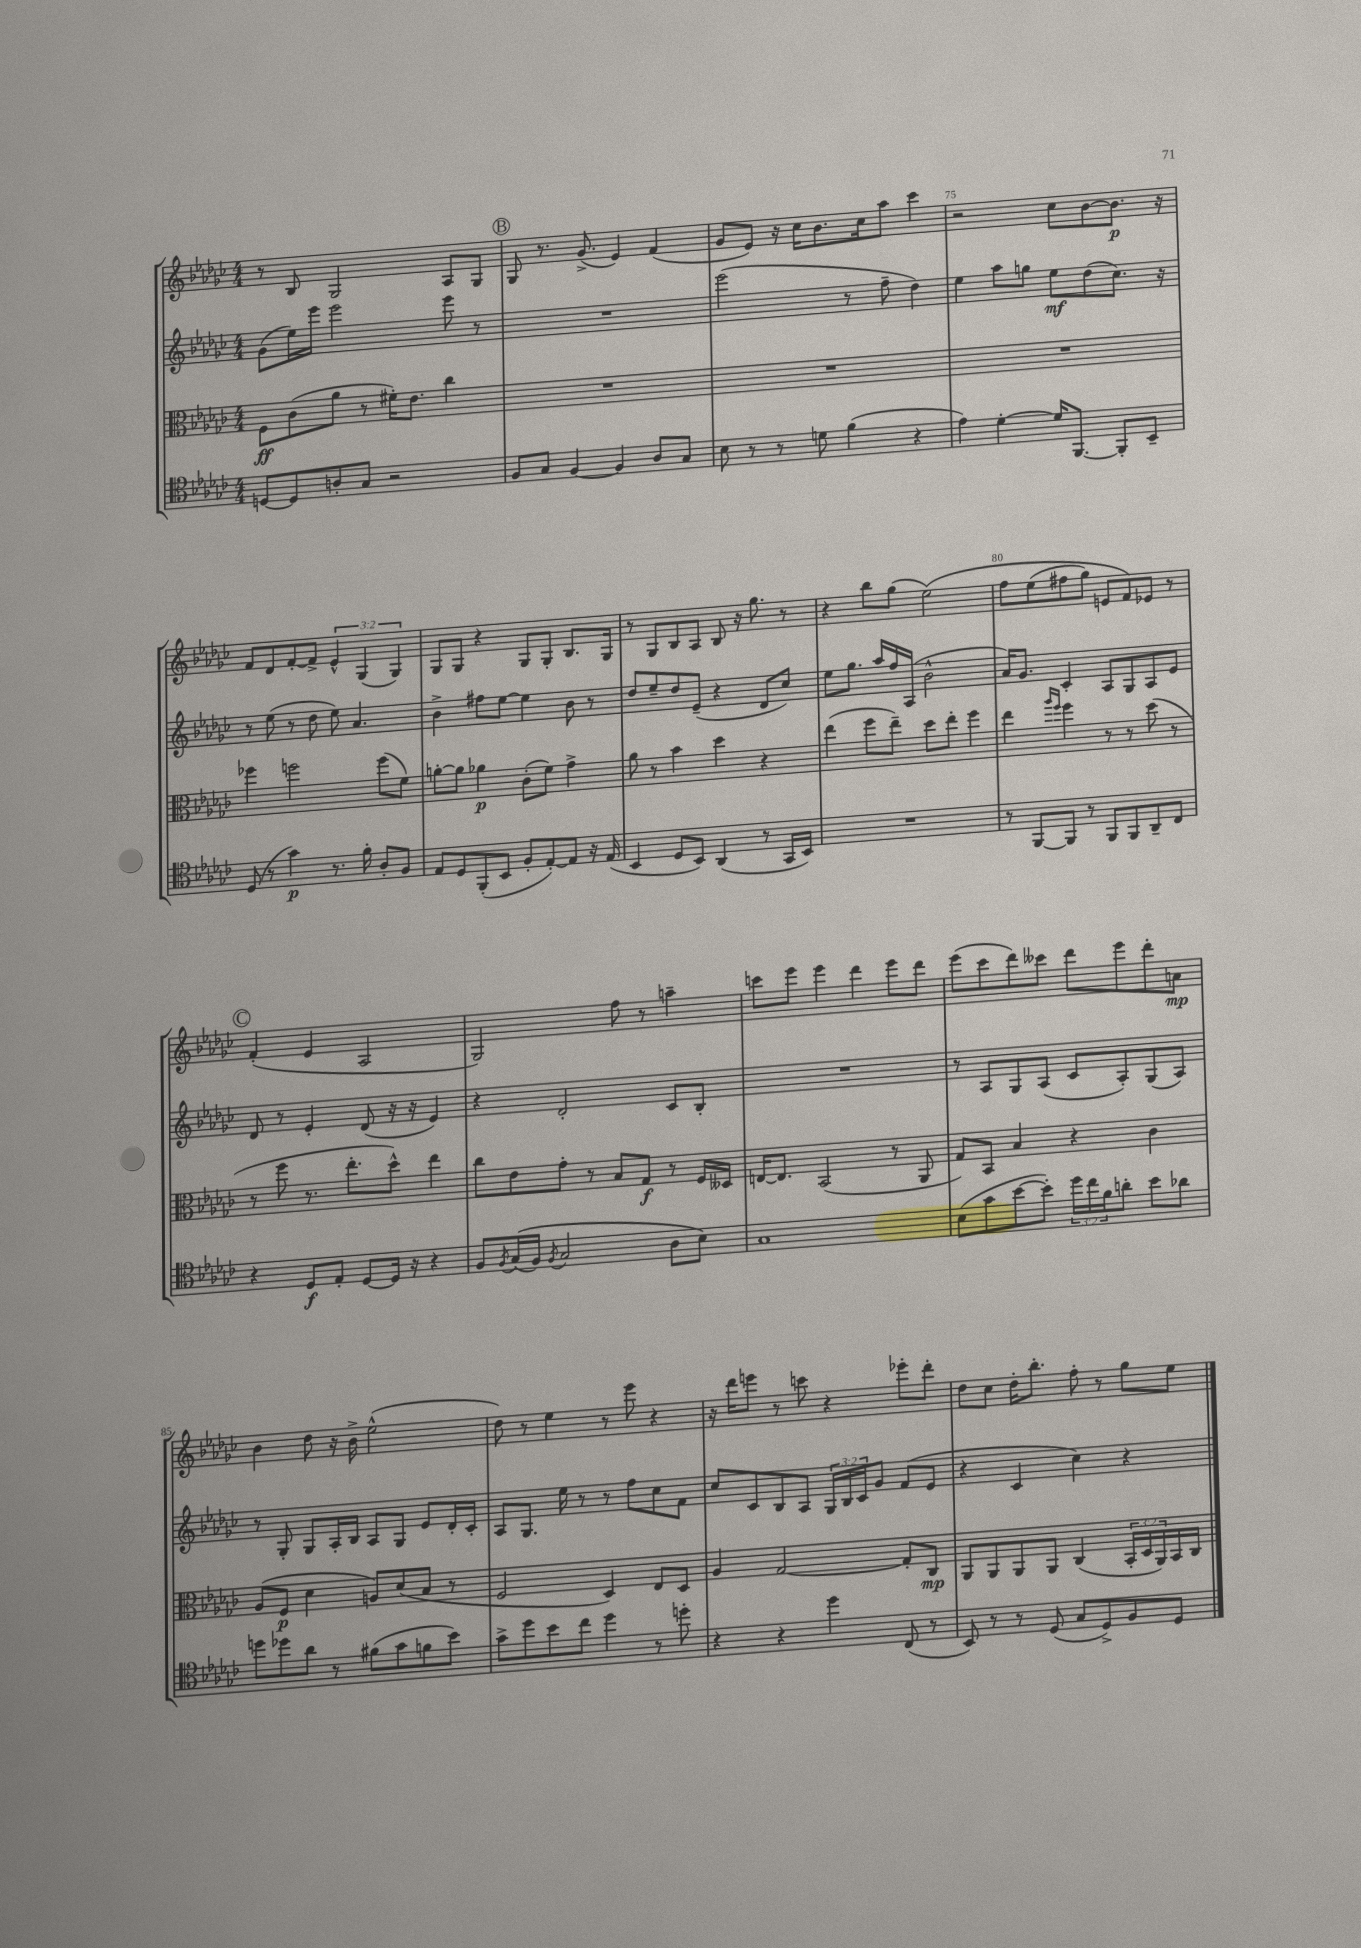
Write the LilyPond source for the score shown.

<<
\new StaffGroup <<
\new Staff = "s0" {
    \clef treble \key ges \major \numericTimeSignature \time 4/4 \override Staff.TupletNumber.text = #tuplet-number::calc-fraction-text
    r8 bes8 ges2 aes8 ges8 |
    \mark \markup { \circle "B" } ges8 r8. ges'8.->( ees'4) f'4( |
    ges'8 ees'8) r16 ces''16 bes'8. ces''16 aes''8 ces'''4 |
    r2 ces''8 bes'8~ bes'8.\p r16 |
    f'8 des'8 f'8~-. f'8-> \tuplet 3/2 { ees'4-^ ges4( ges4) } |
    ges8 ges8 r4 ges8 ges8-. bes8. ges16 |
    r8 ges8 bes8 aes8 bes8 r16 ges''8. r8 |
    r4 bes''8 ges''8( ees''2)\( |
    f''8 ees''8( fis''8 ges''8) e'8 f'8\) ees'8 r8 |
    \mark \markup { \circle "C" } f'4-.( ees'4 aes2 |
    ges2) f''8 r8 a''4-- |
    c'''8 ees'''8 ees'''4 des'''4 ees'''8 des'''8 |
    ees'''8( ces'''8 des'''8) ceses'''8 des'''8 ees'''8 des'''8-. a'8\mp |
    bes'4 des''8 r16 bes'16-> ees''2-^( |
    des''8) r8 ees''4 r8 ees'''8 r4 |
    r16 des'''16 e'''8 r8 c'''8 r4 ees'''8-. des'''8-. |
    des''8 ces''8 des''16-. bes''8.-. f''8-. r8 ges''8 ees''8 \bar "|." |
}
\new Staff = "s1" {
    \clef treble \key ges \major \numericTimeSignature \time 4/4 \override Staff.TupletNumber.text = #tuplet-number::calc-fraction-text
    ges'8( ees''16) ees'''16 ees'''2 ees'''8 r8 |
    \mark \markup { \circle "B" } R1 |
    ees'''2( r8 f''8-- des''4) |
    ees''4 aes''8 g''8 ees''8\mf des''8( ces''8.) r16 |
    r8 ees''8( r8 des''8 ees''8) aes'4. |
    bes'4-> fis''8 ees''8~ ees''4 bes'8 r8 |
    des''8 ees''8-- des''8 ees'8--( r4 des'8 ces''8) |
    ees''8 ges''8. aes''16 f''16 aes16( bes'2-^ |
    aes'16) ges'8. ces'4-. aes8 ges8 aes8 ees'8 |
    \mark \markup { \circle "C" } des'8 r8 ees'4-. des'8( r16 r16 ees'4) |
    r4 des'2-. ces'8 bes8-. |
    R1 |
    r8 aes8 ges8 aes8( ces'8 aes8-.) ges8( aes8) |
    r8 ges8-. ges8 aes16-. bes16 aes8 ges8 ees'8 des'16-. ces'16-. |
    aes8 ges8. ees''16 r8 r8 f''8 ces''8 f'8 |
    ces''8 ces'8 bes8 aes8 \tuplet 3/2 { ges16 bes16 ces'16 } ges'8 f'8( ees'8 |
    r4 ces'4 ces''4) r4 \bar "|." |
}
\new Staff = "s2" {
    \clef alto \key ges \major \numericTimeSignature \time 4/4 \override Staff.TupletNumber.text = #tuplet-number::calc-fraction-text
    f8\ff ces'8( aes'8 r8 fis'16-.) ees'8. ces''4 |
    \mark \markup { \circle "B" } R1 |
    R1 |
    R1 |
    fes''4 f''2 f''8( f'8) |
    a'8~-. a'8 aes'4\p ces'8-.( f'8) ges'4-> |
    aes'8 r8 bes'4 des''4 r4 |
    ees''4( f''8 ees''8--) des''8 ees''8-. f''4 |
    ees''4 \grace { aes''16 f''16 } f''4 r8 r8 des''8( r8 |
    \mark \markup { \circle "C" } r8 f''8 r8. ees''8.-. des''8-^) ees''4 |
    ces''8 ees'8 ges'8-. r8 bes8 ges8\f r8 f16 deses16 |
    e16~ e8. bes,2( r8 aes,8 |
    ges8) bes,8 bes4 r4 ces'4 |
    aes8( f8\p des'4 a8) des'8( bes8 r8 |
    f2 des4) ees8 des8 |
    aes4 ges2~ ges8-. ces8\mp |
    aes,8 aes,8 aes,8 aes,8 ces4( \tuplet 3/2 { bes,16-. des16 aes,16) } bes,16 ces16 \bar "|." |
}
\new Staff = "s3" {
    \clef tenor \key ges \major \numericTimeSignature \time 4/4 \override Staff.TupletNumber.text = #tuplet-number::calc-fraction-text
    d8~ d8 a8-. ges8 r2 |
    \mark \markup { \circle "B" } f8 ges8 f4~ f4 aes8 ges8 |
    bes8 r8 r8 d'8 f'4( r4 |
    ees'4) des'4~-. des'16 f,8.~ f,8-. bes,8-- |
    des8( r8 ges'4\p) r8. f'16-. aes8-. f8 |
    ees8 des8 f,8-.( bes,8 f8-. ees8~-.) ees8 r16 ees16( |
    bes,4 des8 bes,8) aes,4( r8 ges,16 bes,16) |
    R1 |
    r8 f,8~ f,8 r8 f,8 f,8 aes,8-- ces8 |
    \mark \markup { \circle "C" } r4 des8\f ees8-. des8~ des16 r16 r4 |
    f8 \acciaccatura { f8 } ges16(\( f16) \acciaccatura { f8 } ges2 aes8 bes8\) |
    ges1 |
    bes8( ges'8 bes'8~ bes'8-.) \tuplet 3/2 { des''16 ces''16 f'16 } a'8-. bes'8 aes'8 |
    d''8 des''8 aes'8 r8 fis'8( ges'8 f'8 bes'8) |
    ges'8-> des''8 bes'8 ces''8 des''4 r8 d''8-. |
    r4 r4 des''4 ces8( r8 |
    bes,8) r8 r8 des8( ges8 des8->) f8 des8 \bar "|." |
}
>>
>>
\layout { \context { \Score currentBarNumber = #72 \override BarNumber.break-visibility = ##(#f #t #t) barNumberVisibility = #(every-nth-bar-number-visible 5) } }
